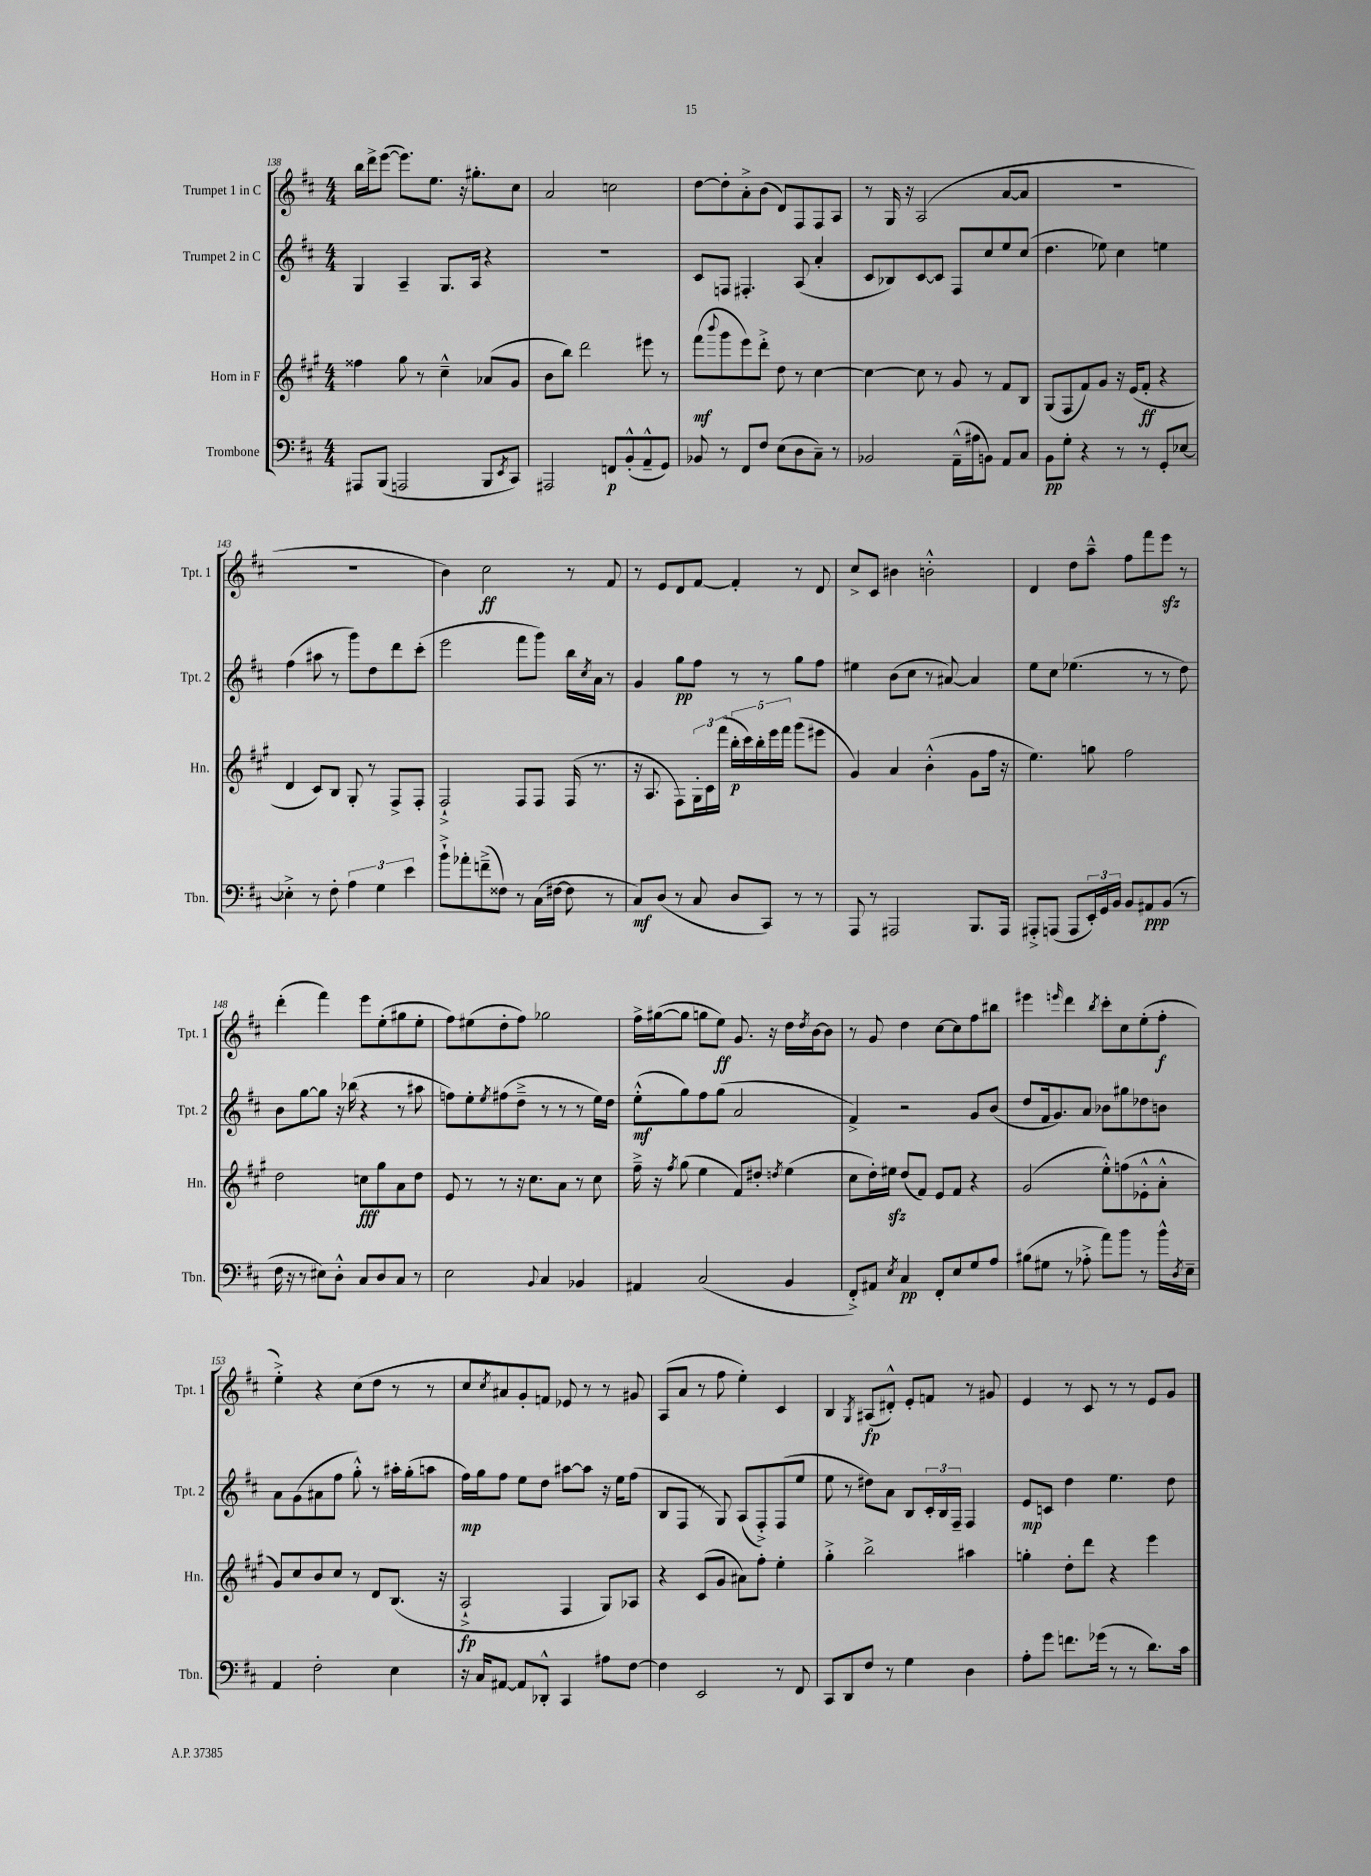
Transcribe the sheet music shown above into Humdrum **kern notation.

**kern	**dynam	**kern	**dynam	**kern	**dynam	**kern	**dynam
*part4	*part4	*part3	*part3	*part2	*part2	*part1	*part1
*staff4	*staff4	*staff3	*staff3	*staff2	*staff2	*staff1	*staff1
*I"Trombone	*	*I"Horn in F	*	*I"Trumpet 2 in C	*	*I"Trumpet 1 in C	*
*I'Tbn.	*	*I'Hn.	*	*I'Tpt. 2	*	*I'Tpt. 1	*
*clefF4	*	*clefG2	*	*clefG2	*	*clefG2	*
*k[f#c#]	*	*k[f#c#g#]	*	*k[f#c#]	*	*k[f#c#]	*
*M4/4	*	*M4/4	*	*M4/4	*	*M4/4	*
=138	=138	=138	=138	=138	=138	=138	=138
8AAA#X/L	.	4ff##X\	.	4G/	.	16bb\LL	.
.	.	.	.	.	.	16ddd^\J	.
(8BBB/J	.	.	.	.	.	([8eee\J	.
2AAAn/	.	8gg#\	.	4A~/	.	8.eee\L])	.
.	.	8r	.	.	.	.	.
.	.	.	.	.	.	8.ee\J	.
.	.	4cc#~^^\	.	8.G/L	.	.	.
.	.	.	.	.	.	16r	.
.	.	.	.	16A/Jk	.	8.gg#X'\L	.
8BBB/L	.	(8a-X/L	.	4r	.	.	.
8qEE/	.	.	.	.	.	.	.
8CC#/J)	.	8g#/J	.	.	.	8cc#\J	.
=139	=139	=139	=139	=139	=139	=139	=139
2AAA#X/	.	8b\L	.	1r	.	2a/	.
.	.	8bb\J)	.	.	.	.	.
.	.	2ddd\	.	.	.	.	.
8FFn/L	p	.	.	.	.	2ccn\	.
(8BB'^^/	.	.	.	.	.	.	.
8AA~^^/	.	8eee#X\	.	.	.	.	.
8GG/J)	.	8r	.	.	.	.	.
=140	=140	=140	=140	=140	=140	=140	=140
8BB-X/	.	(8fff#\L	mf	8c#/L	.	[8dd\L	.
.	.	8qqbbb/	.	.	.	.	.
8r	.	8ggg#\	.	8Fn/J	.	8dd'\]	.
8FF#/L	.	8eee\)	.	4.F#X'/	.	8a'^\	.
8F#/J	.	8ddd'^\J	.	.	.	(8b\J	.
(8E\L	.	8dd\	.	.	.	8d/L)	.
8D\	.	8r	.	(8A/	.	8F#/	.
8C#~\J)	.	[4cc#\	.	4a'/	.	8F#/	.
8r	.	.	.	.	.	8A/J	.
=141	=141	=141	=141	=141	=141	=141	=141
2BB-X/	.	4cc#\_	.	8c#/L	.	8r	.
.	.	.	.	8B-X/)	.	16G/	.
.	.	.	.	.	.	16r	.
.	.	8cc#\]	.	[8c#/	.	(2A/	.
.	.	8r	.	8c#/J]	.	.	.
(16AA~^^\LL	.	8g#/	.	8F#/L	.	.	.
16A#X\J	.	.	.	.	.	.	.
8BBn\J)	.	8r	.	8cc#/	.	.	.
8AA/L	.	8f#/L	.	8ee/	.	[8a/L	.
8C#/J	.	8B/J	.	(8cc#/J	.	8a/J]	.
=142	=142	=142	=142	=142	=142	=142	=142
8BB\L	pp	(8G#/L	.	4.dd\	.	1r	.
8G'\J	.	8F#/	.	.	.	.	.
4r	.	8f#/)	.	.	.	.	.
.	.	8g#/J	.	8ee-X\)	.	.	.
8r	.	16r	.	4cc#\	.	.	.
.	.	(16e/KL	.	.	.	.	.
8r	.	8f#'/J	ff	.	.	.	.
8GG'/L	.	4r	.	4een\	.	.	.
[8E-X/J	.	.	.	.	.	.	.
!!LO:LB:g=z
=143	=143	=143	=143	=143	=143	=143	=143
4E-X'^\]	.	4d/	.	(4ff#\	.	1r	.
8r	.	8c#/L)	.	8aa#X\	.	.	.
8F#'\	.	8B/J	.	8r	.	.	.
6A\	.	8G#'/	.	8ggg\L)	.	.	.
.	.	8r	.	8dd\	.	.	.
6G\	.	.	.	.	.	.	.
.	.	8F#^/L	.	8ddd\	.	.	.
6e\	.	.	.	.	.	.	.
.	.	8F#'/J	.	(8ccc#'\J	.	.	.
=144	=144	=144	=144	=144	=144	=144	=144
8b`^\L	.	2F#`^/	.	2eee\	.	4b\)	.
8a-X'\	.	.	.	.	.	.	.
(8fn~^\	.	.	.	.	.	2cc#\	ff
8F##X\J)	.	.	.	.	.	.	.
8r	.	8F#/L	.	8fff#\L	.	.	.
(16C#\LL	.	8F#/J	.	8ggg\J)	.	.	.
[16F#X\JJ	.	.	.	.	.	.	.
8F#\]	.	(16F#/	.	16bb\LL	.	8r	.
.	.	.	.	8qcc#/	.	.	.
.	.	8.r	.	16a\JJ	.	.	.
8r	.	.	.	8r	.	8f#/	.
=145	=145	=145	=145	=145	=145	=145	=145
8C#/L)	mf	16r	.	4g/	.	8r	.
.	.	8.A/	.	.	.	.	.
(8D/J	.	.	.	.	.	8e/L	.
8r	.	8F#\L)	.	8gg\L	pp	8d/	.
8C#/	.	24G#'\L	.	8ff#\J	.	[8f#/J	.
.	.	24c#\	.	.	.	.	.
.	.	(24fff#\JJ	.	.	.	.	.
8D/L	.	20bb'\LL	p	8r	.	4f#'/]	.
.	.	20ccc#\)	.	.	.	.	.
.	.	20bb'\	.	.	.	.	.
8CC#/J)	.	.	.	8r	.	.	.
.	.	20eee\	.	.	.	.	.
.	.	20fff#\JJ	.	.	.	.	.
8r	.	(8ggg#\L	.	8gg\L	.	8r	.
8r	.	8eee#X\J	.	8ff#\J	.	8d/	.
=146	=146	=146	=146	=146	=146	=146	=146
8AAA/	.	4g#/)	.	4ee#X\	.	8cc#^/L	.
8r	.	.	.	.	.	8c#/J	.
2AAA#X/	.	4a/	.	(8b\L	.	4b#X\	.
.	.	.	.	8cc#\J	.	.	.
.	.	(4b'^^\	.	8r	.	2bn'^^\	.
.	.	.	.	[8a#X/)	.	.	.
8.BBB/L	.	8g#\L	.	4a#/]	.	.	.
.	.	16ff#\Jk	.	.	.	.	.
16AAA#/Jk	.	16r	.	.	.	.	.
=147	=147	=147	=147	=147	=147	=147	=147
8AAA#X'^/L	.	4.ee\)	.	8ee\L	.	4d/	.
(8AAAn/J	.	.	.	8cc#\J	.	.	.
8AAA/L	.	.	.	(4.ee-X\	.	8dd\L	.
24EE'/L)	.	8ggn\	.	.	.	8aa~^^\J	.
24GG/	.	.	.	.	.	.	.
24BB/JJ	.	.	.	.	.	.	.
8BB/L	.	2ff#\	.	.	.	8ff#\L	.
8AA#X/	ppp	.	.	8r	.	8fff#\	.
(8BB/J	.	.	.	8r	.	8eeezz\J	.
8r	.	.	.	8dd\)	.	8r	.
!!LO:LB:g=z
=148	=148	=148	=148	=148	=148	=148	=148
16F#\	.	2dd\	.	8b\L	.	(4ddd'\	.
16r	.	.	.	.	.	.	.
8r	.	.	.	[8gg\	.	.	.
8E#X\L)	.	.	.	8gg\J]	.	4fff#\)	.
8D'^^\J	.	.	.	16r	.	.	.
.	.	.	.	(16bb-X\	.	.	.
8C#/L	.	8ccn\L	fff	4r	.	8eee\L	.
8D/	.	8gg#\	.	.	.	(8ee'\	.
8C#/J	.	8a\	.	8r	.	8gg#X\	.
8r	.	8dd\J	.	8aa#X\	.	8ee'\J	.
=149	=149	=149	=149	=149	=149	=149	=149
2E\	.	8e/	.	8ffn\L)	.	8ff#\L)	.
.	.	8r	.	8ee'\	.	(8ee#X\	.
.	.	.	.	8qee/	.	.	.
.	.	8r	.	(8ff#X\	.	8dd'\	.
.	.	16r	.	8dd~^\J	.	8ff#\J)	.
.	.	8.cc#\L	.	.	.	.	.
8qqBB/	.	.	.	.	.	.	.
4C#/	.	.	.	8r	.	2gg-X\	.
.	.	8a\J	.	8r	.	.	.
4BB-X/	.	8r	.	8r	.	.	.
.	.	8cc#\	.	16ee\LL)	.	.	.
.	.	.	.	16dd\JJ	.	.	.
=150	=150	=150	=150	=150	=150	=150	=150
4AA#X/	.	16ff#~^\	.	(8ee'^^\L	mf	16ff#^\LL	.
.	.	16r	.	.	.	([16gg#X\J	.
.	.	8qff#/	.	.	.	.	.
.	.	(8gg#\	.	8gg\)	.	8gg#\J]	.
(2C#/	.	4ee\	.	8ff#\	.	8ggn\L	.
.	.	.	.	(8gg\J	.	8ee\J)	ff
.	.	8f#/L)	.	2a/	.	8.g/	.
.	.	8dd#X'/J	.	.	.	.	.
.	.	.	.	.	.	16r	.
.	.	8qddn/	.	.	.	.	.
4BB/	.	(4ee\	.	.	.	16dd\LL	.
.	.	.	.	.	.	8qdd/	.
.	.	.	.	.	.	[16b\J	.
.	.	.	.	.	.	8b\J]	.
=151	=151	=151	=151	=151	=151	=151	=151
8FF#'^/L)	.	8cc#\L	.	4f#^/)	.	8r	.
8AA#X/J	.	16dd'\L)	.	.	.	8g/	.
.	.	16ee#Xzz\JJ	.	.	.	.	.
8qE/	.	.	.	.	.	.	.
4C#/	pp	(8dd/L	.	2r	.	4dd\	.
.	.	8f#/J)	.	.	.	.	.
8FF#'/L	.	8e/L	.	.	.	[8cc#\L	.
8E/	.	8f#/J	.	.	.	8cc#\]	.
8G/	.	4r	.	8g/L	.	8ff#\	.
8A/J	.	.	.	(8b/J	.	8bb#X\J	.
=152	=152	=152	=152	=152	=152	=152	=152
(8B#X\L	.	(2g#/	.	8dd/L	.	4eee#X\	.
8G#X\J	.	.	.	16f#/k	.	.	.
.	.	.	.	8.g/)	.	.	.
.	.	.	.	.	.	16qqeeen/	.
8r	.	.	.	.	.	4ddd\	.
8A-X'^\	.	.	.	8a/J	.	.	.
.	.	.	.	.	.	8qbb/	.
8a\L)	.	8ee'^^\L)	.	8b-X\L	.	8ccc#'\L	.
8b\J	.	(8ffn\	.	8gg#X\	.	8cc#\	.
8r	.	8e-X'^^\	.	8dd-X\	.	(8ee'\	.
16b^^\LL	.	8a'^^\J	.	8bn\J	.	8ff#'\J	f
8qD/	.	.	.	.	.	.	.
16E~\JJ	.	.	.	.	.	.	.
!!LO:LB:g=z
=153	=153	=153	=153	=153	=153	=153	=153
4AA/	.	8g#/L)	.	8a\L	.	4ee'^\)	.
.	.	8cc#/	.	(8g\	.	.	.
2F#'\	.	8b/	.	8a#X\	.	4r	.
.	.	8cc#/J	.	8ff#\J	.	.	.
.	.	8r	.	8gg'^^\)	.	(8cc#\L	.
.	.	8d/L	.	8r	.	8dd\J	.
4E\	.	(8.B/J	.	16aa#X'\LL	.	8r	.
.	.	.	.	(16gg'\J	.	.	.
.	.	.	.	8aan\J	.	8r	.
.	.	16r	.	.	.	.	.
=154	=154	=154	=154	=154	=154	=154	=154
16r	.	2A`^/	fp	16ff#\LL)	mp	8cc#/L	.
16C#/KL	.	.	.	16gg\J	.	.	.
.	.	.	.	.	.	8qcc#/	.
[8AA#X/J	.	.	.	8ff#\J	.	8a#X/)	.
8AA#/L]	.	.	.	8ee\L	.	8g'/	.
8DD-X'^^/J	.	.	.	8dd\J	.	8fn/J	.
4CC#/	.	4F#/	.	[8aa#X\L	.	8e-X/	.
.	.	.	.	8aa#\J]	.	8r	.
8A#X\L	.	8G#/L)	.	16r	.	8r	.
.	.	.	.	16ee\KL	.	.	.
[8F#\J	.	8A-X/J	.	(8ff#\J	.	8g#X/	.
=155	=155	=155	=155	=155	=155	=155	=155
4F#\]	.	4r	.	8B/L	.	(8A/L	.
.	.	.	.	8F#/J	.	8a/J	.
2EE/	.	(8c#/L	.	8r	.	8r	.
.	.	8g#/J	.	8G/)	.	8ff#\	.
.	.	8a#X\L)	.	(8A/L	.	4ee'\)	.
.	.	8ff#'\J	.	8F#'^/)	.	.	.
8r	.	4ee'\	.	(8F#/	.	4c#/	.
8FF#/	.	.	.	8ee/J	.	.	.
=156	=156	=156	=156	=156	=156	=156	=156
8CC#/L	.	4gg#'^\	.	8ee\	.	4B/	.
8DD/	.	.	.	8r	.	.	.
.	.	.	.	.	.	8qG/	.
8F#/J	.	2bb^\	.	8dd#X\L)	.	(8A#X/L	fp
8r	.	.	.	8a\J	.	8d#X'^^/J)	.
4G\	.	.	.	8B/L	.	8e'/L	.
.	.	.	.	24c#'/L	.	8fn/J	.
.	.	.	.	24B/	.	.	.
.	.	.	.	24F#~/JJ	.	.	.
4D\	.	4aa#X\	.	4F#/	.	8r	.
.	.	.	.	.	.	8g#X/	.
=157	=157	=157	=157	=157	=157	=157	=157
8A'\L	.	4ggn'\	.	8e/L	mp	4e/	.
8g\J	.	.	.	8cn/J	.	.	.
8.fn\L	.	8dd'\L	.	4dd\	.	8r	.
.	.	8ddd\J	.	.	.	8c#/	.
(16g-X\Jk	.	.	.	.	.	.	.
8r	.	4r	.	4.ee\	.	8r	.
8r	.	.	.	.	.	8r	.
8.d\L)	.	4eee\	.	.	.	8e/L	.
.	.	.	.	8dd\	.	8g/J	.
16c#\Jk	.	.	.	.	.	.	.
==	==	==	==	==	==	==	==
*-	*-	*-	*-	*-	*-	*-	*-
